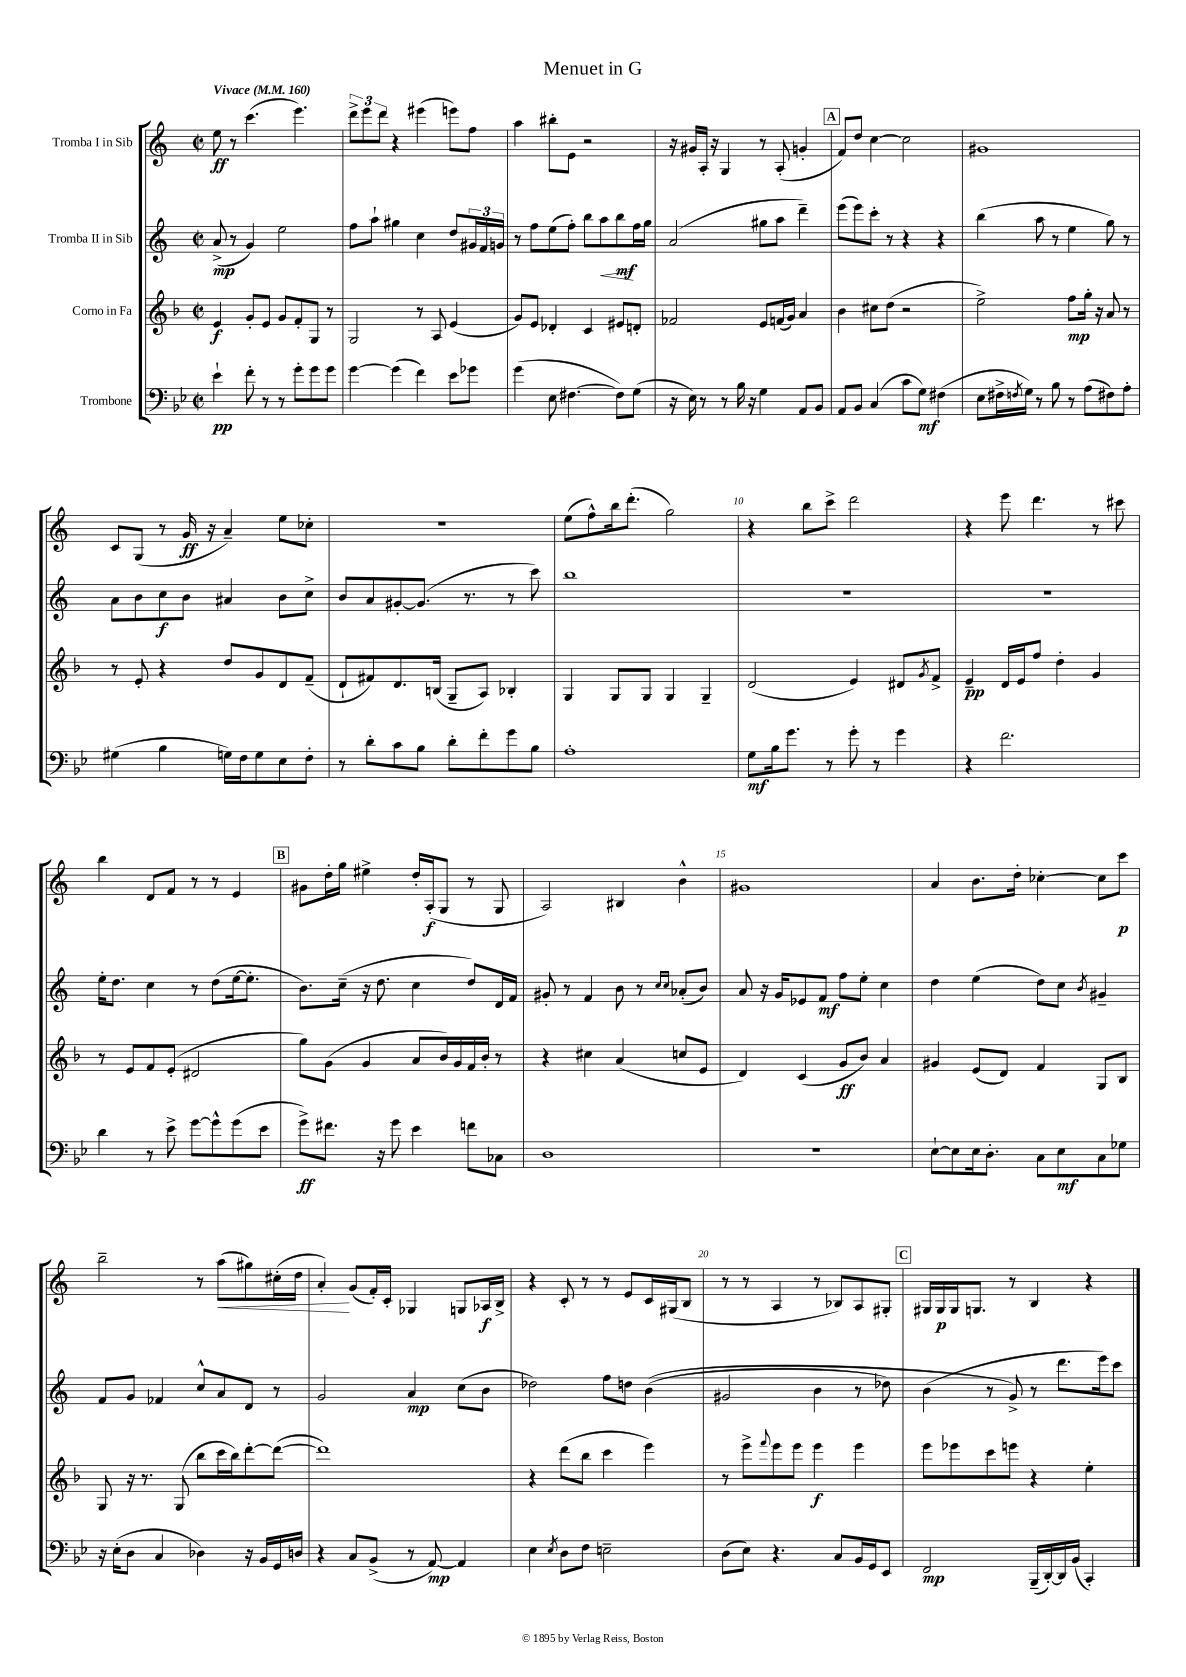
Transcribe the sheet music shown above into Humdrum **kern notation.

**kern	**kern	**kern	**kern
*staff4	*staff3	*staff2	*staff1
*clefF4	*clefG2	*clefG2	*clefG2
*k[b-e-]	*k[b-]	*k[]	*k[]
*M2/2	*M2/2	*M2/2	*M2/2
*met(c|)	*met(c|)	*met(c|)	*met(c|)
*MM160	*MM160	*MM160	*MM160
4e-`	4e	(8a^	8ee
.	.	8r	8r
8f'	8g'	4g)	(4.ccc
8r	8e	.	.
8r	8g	2ee	.
8g'	8f'	.	4.eee)
8g	8G	.	.
8g	8r	.	.
=	=	=	=
[4g	2G	8ff	12ddd^
.	.	.	12eee
.	.	8aa`	.
.	.	.	12ddd
(4g]	.	4gg#	4r
4f)	8r	4cc	(4eee#
.	8A	.	.
8e-	(4e	8dd	8eee)
8g-	.	24g#	8ff
.	.	24f	.
.	.	24g	.
=	=	=	=
(4g	8g)	8r	4aa
.	8e	8ff	.
8E-	4d-'	(8ee	8bb#'
[4.F#	.	8ff')	8e
.	4c	8bb	2r
.	.	8aa	.
8F#])	8e#	8bb	.
(8G	8d'	16ff	.
.	.	16gg	.
=	=	=	=
16r	2f-	(2a	16r
16E-)	.	.	16g#
8r	.	.	16A'
.	.	.	16r
8r	.	.	4G
16B-	.	.	.
16r	.	.	.
4G	8e	8gg#	8r
.	(16f	8aa	(8A'
.	16g)	.	.
8AA	4a	4ddd~)	4g'
8BB-	.	.	.
=	=	=	=
8AA	4b-	(8eee	8f)
8BB-	.	8eee)	8dd
(4C	8cc#	8ccc'	[4cc
.	(8dd	8r	.
8c	2r	4r	2cc]
8G)	.	.	.
(4F#	.	4r	.
=	=	=	=
8E-	2ee^)	(4bb	1g#
16F#^	.	.	.
8qF	.	.	.
16G)	.	.	.
8r	.	8aa	.
8B-	.	8r	.
8r	8ff	4ee	.
(8A	16gg'	.	.
.	16r	.	.
8F#)	8a	8gg)	.
8A'	8r	8r	.
=	=	=	=
(4G#	8r	8a	8c
.	8e'	8b	(8G
4B-	4r	8cc	8r
.	.	8b	16g
.	.	.	16r
16G)	8dd	4a#	4a~)
16F	.	.	.
8G	8g	.	.
8E-	8d	8b	8ee
8F'	(8f~	8cc^	8cc-'
=	=	=	=
8r	8d`	8b	1r
8d'	8f#)	8a	.
8c	8.d	[8g#'	.
8B-	.	(8.g#]	.
.	(16B	.	.
8d'	8G~	.	.
.	.	8.r	.
8f'	8A)	.	.
8g	4B-'	8r	.
8B-	.	8ccc)	.
=	=	=	=
1A'	4G	1bb	(8ee
.	.	.	8ff^^)
.	8G	.	16bb
.	.	.	(8.ddd'
.	8G	.	.
.	4G	.	2gg)
.	4G~	.	.
=	=	=	=
8G	(2d	1r	4r
16B-	.	.	.
8.g	.	.	.
.	.	.	8bb
8r	.	.	8ccc^
8g'	4e)	.	2ddd
8r	.	.	.
4g	8d#	.	.
.	8qg	.	.
.	8f^	.	.
=	=	=	=
4r	4e~	1r	4r
2.f	16d	.	8eee
.	16e	.	.
.	8ff	.	4.ddd
.	4dd'	.	.
.	4g	.	8r
.	.	.	8ccc#
=	=	=	=
4d	8r	16ee'	4bb
.	.	8.dd	.
.	8e	.	.
8r	8f	4cc	8d
8e-^	(8e'	.	8f
[8g	2d#	8r	8r
8g^^]	.	(8dd	8r
(8g	.	[16ee	4e
.	.	8.ee']	.
8e-	.	.	.
=	=	=	=
8g^)	8gg)	8.b)	8g#
8.f#	(8g	.	16dd'
.	.	(16cc~	16gg
.	4g	16r	4ee#^
16r	.	8.dd	.
8g	.	.	.
4e-	8a	4cc	16dd'
.	.	.	(16A'
.	16b-)	.	8G
.	16g	.	.
8f	16f	8dd)	8r
.	16b-'	.	.
8C-	8r	16d	8G
.	.	16f	.
=	=	=	=
1D	4r	8g#'	2A)
.	.	8r	.
.	4cc#	4f	.
.	(4a	8b	4B#
.	.	8r	.
.	.	16qqcc	.
.	.	16qqcc	.
.	8cc	(8a-'	4b^^
.	8e	8b)	.
=	=	=	=
1r	4d)	8a	1g#
.	.	16r	.
.	.	16g	.
.	(4c	8e-	.
.	.	8f	.
.	8g	8ff	.
.	8b-)	8ee'	.
.	4a	4cc	.
=	=	=	=
[8E-`	4g#	4dd	4a
8E-]	.	.	.
16E-	(8e	(4ee	8.b
8.D'	.	.	.
.	8d)	.	.
.	.	.	16dd'
8C	4f	8dd)	[4cc-'
8E-	.	8cc	.
.	.	8qb	.
8C	8G	4g#~	8cc-]
8G-	8B-	.	8ccc
=	=	=	=
16r	8G	8f	2bb~
(16E-'	.	.	.
8D	16r	8g	.
.	8.r	.	.
4C	.	4f-	.
.	(8G	.	.
4D-)	8bb-	8cc^^	8r
.	16ccc	8a	(8aa
.	16bb-)	.	.
16r	[8ddd'	8d	8gg#)
16BB-	.	.	.
16GG	(8ddd_	8r	(16cc#'
16D	.	.	16dd
=	=	=	=
4r	1ddd])	2g	4a')
8C	.	.	(8g
(8BB-^	.	.	16f')
.	.	.	16c'
8r	.	4a	4G-
[8AA)	.	.	.
4AA]	.	(8cc	8G
.	.	8b	16A-
.	.	.	16B^
=	=	=	=
4E-	4r	2dd-)	4r
8qE-	.	.	.
8D	(8ddd	.	8c'
8F	8bb-	.	8r
2E~	4ccc	8ff	8r
.	.	8dd	8e
.	4eee)	&((4b	16c
.	.	.	(16G#
.	.	.	8B
=	=	=	=
(8D	8r	2g#	8r
8E-)	8eee^	.	8r
.	8qqfff	.	.
4.r	8eee	.	4A
.	8eee	.	.
.	4eee	4b	8r
8C	.	.	8B-)
16BB-	4eee	8r	8A
16GG	.	.	.
8EE-	.	8dd-)	8G#'
=	=	=	=
2FF	8eee	(4b	16G#
.	.	.	16G#
.	8eee-	.	16G#
.	.	.	8.G
.	8ccc	8r	.
.	8eee	8g^&)	8r
(16BBB-~	4r	8r	4B
[16DD')	.	.	.
16DD]	.	8.ddd	.
(16BB-	.	.	.
4CC')	4ee'	.	4r
.	.	16eee)	.
.	.	8ccc	.
==	==	==	==
*-	*-	*-	*-
